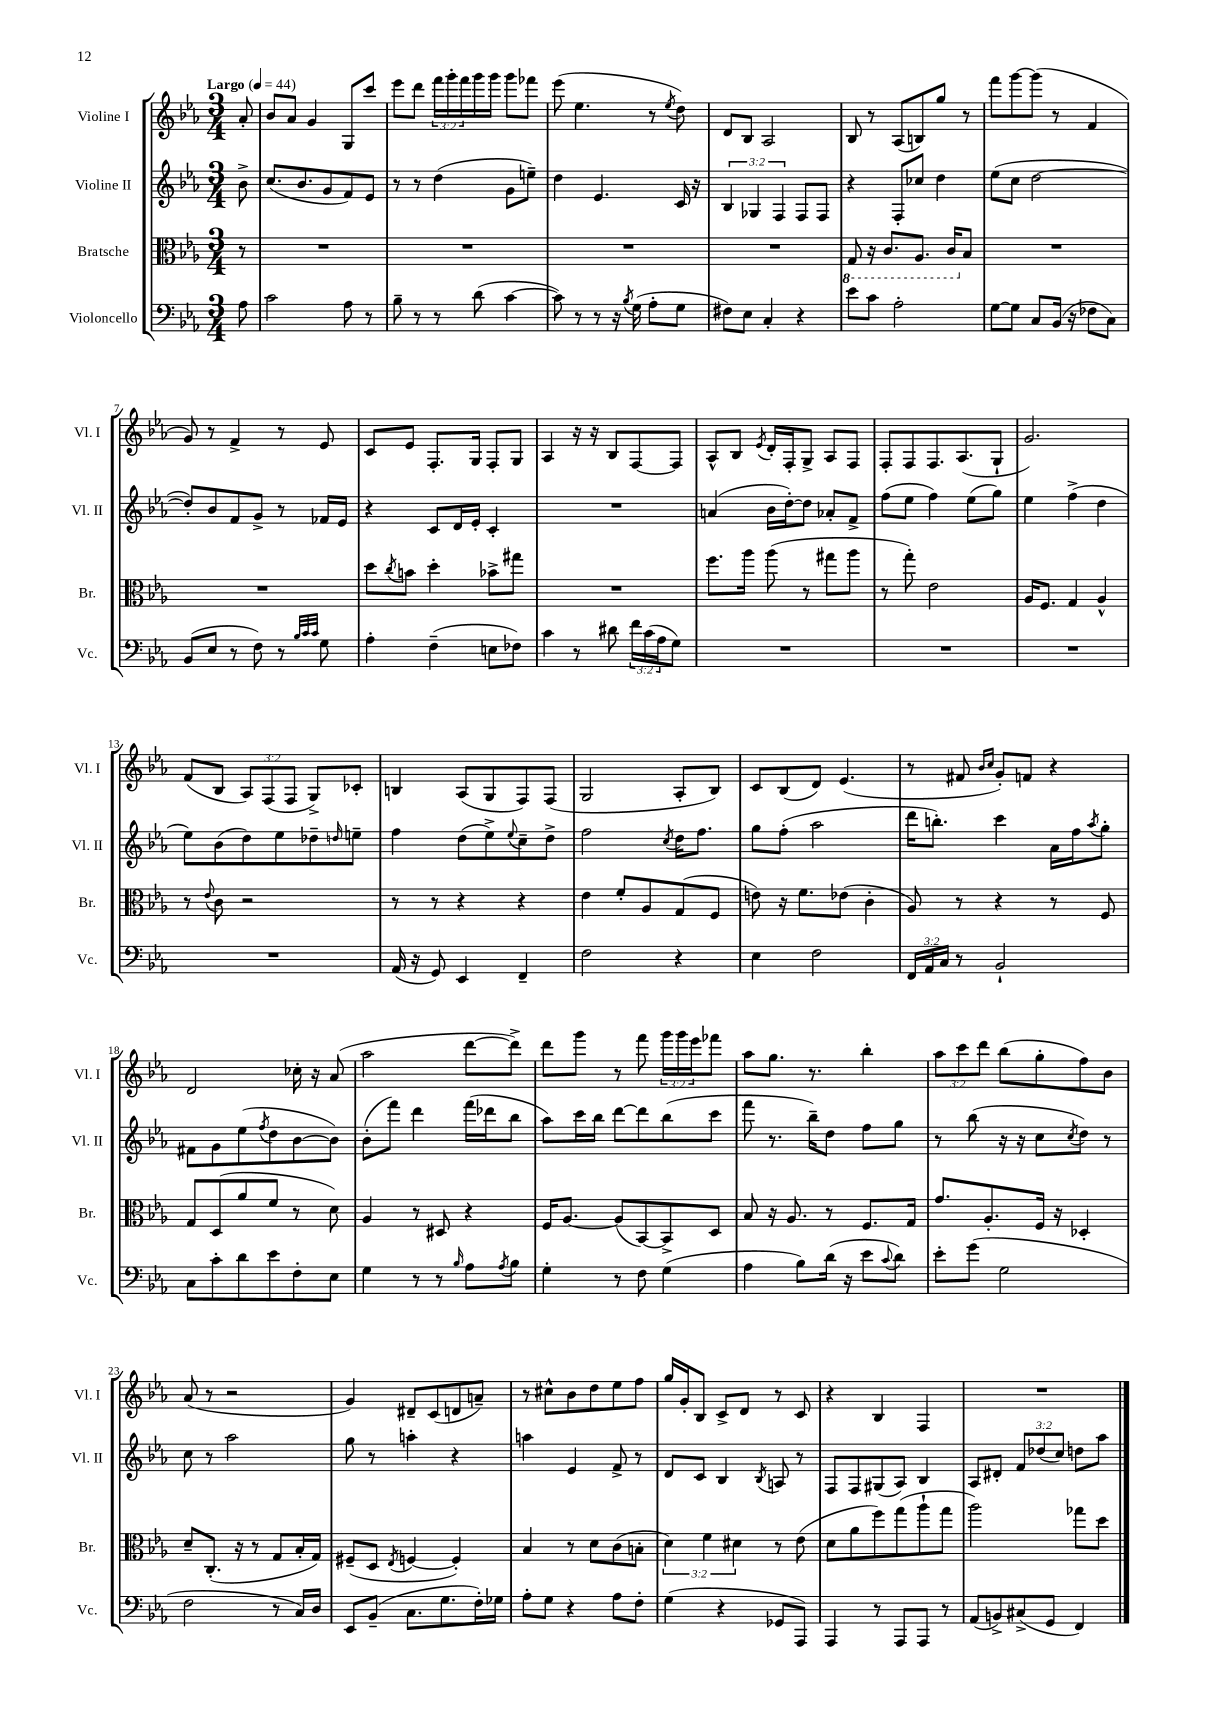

**kern	**kern	**kern	**kern
*part4	*part3	*part2	*part1
*staff4	*staff3	*staff2	*staff1
*I"Violoncello	*I"Bratsche	*I"Violine II	*I"Violine I
*I'Vc.	*I'Br.	*I'Vl. II	*I'Vl. I
*clefF4	*clefC3	*clefG2	*clefG2
*k[b-e-a-]	*k[b-e-a-]	*k[b-e-a-]	*k[b-e-a-]
*M3/4	*M3/4	*M3/4	*M3/4
*MM44	*MM44	*MM44	*MM44
=	=	=	=
!	!	!	!LO:TX:a:B:t=Largo
8A-\	8r	8b-^\	8a-'/
=1	=1	=1	=1
2c\	2.r	(8.cc/L	8b-/L
.	.	.	8a-/J
.	.	8.b-/	.
.	.	.	4g/
.	.	8g/	.
8A-\	.	8f/)	8G/L
8r	.	8e-/J	8ccc/J
=2	=2	=2	=2
8B-~\	2.r	8r	8eee-\L
8r	.	8r	8ddd\J
8r	.	(4dd\	24fff\LL
.	.	.	24ggg'\
.	.	.	24fff\
(8d\	.	.	16ggg\
.	.	.	16ggg\JJ
[4c\	.	8g\L	8ggg\L
.	.	8een~\J)	8fff-X\J
=3	=3	=3	=3
8c\])	2.r	4dd\	(8eee-\
8r	.	.	4.ee-\
8r	.	4.e-/	.
16r	.	.	.
8qB-/	.	.	.
(16G\	.	.	.
8A-'\L	.	.	8r
.	.	.	8qee-/
8G\J	.	16c/	8dd\)
.	.	16r	.
=4	=4	=4	=4
8F#X\L)	2.r	6B-/	8d/L
8E-\J	.	.	8B-/J
.	.	6G-X/	.
4C'/	.	.	2A-/
.	.	6F/	.
4r	.	8F/L	.
.	.	8F/J	.
=5	=5	=5	=5
*	*8ba	*	*
8e-\L	8GG/	4r	8B-/
8c\J	16r	.	8r
.	8.C/L	.	.
2A-'\	.	8F'/L	(8A-/L
.	8.AA-/J	8cc-X/J	8Bn/)
.	.	4dd\	8gg/J
.	16C/KL	.	.
*	*X8ba	*	*
.	8B-/J	.	8r
=6	=6	=6	=6
[8G\L	2.r	(8ee-\L	8fff\L
8G\J]	.	8cc\J	[8ggg\
8C/L	.	[2dd\	(8ggg\J]
(16BB-/Jk	.	.	8r
16r	.	.	.
8F-X\L	.	.	4f/
8C\J)	.	.	.
!!LO:LB:g=z
=7	=7	=7	=7
(8BB-/L	2.r	8dd'/L])	8g/)
8E-/J	.	8b-/	8r
8r	.	8f/	4f^/
8F\)	.	8g^/J	.
8r	.	8r	8r
32qqB-/LLL	.	.	.
32qqc/	.	.	.
32qqc/JJJ	.	.	.
8G\	.	16f-X/LL	8e-/
.	.	16e-/JJ	.
=8	=8	=8	=8
4A-'\	8dd\L	4r	8c/L
.	8qcc/	.	.
.	8bn\J	.	8e-/J
(4F~\	4dd'\	8c/L	8.F'/L
.	.	16d/L	.
.	.	16e-'/JJ	16G/Jk
8En\L	8b-X^\L	4c'/	8F'/L
8F-X\J)	8gg#X\J	.	8G/J
=9	=9	=9	=9
4c\	2.r	2.r	4A-/
8r	.	.	16r
.	.	.	16r
8d#X\	.	.	8B-/L
24f\LL	.	.	[8F/
(24c\	.	.	.
24A-\J	.	.	.
8G\J)	.	.	8F/J]
=10	=10	=10	=10
2.r	8.ff\L	(4an/	8A-^^/L
.	.	.	8B-/J
.	16aa-\Jk	.	.
.	.	.	8qe-/
.	(8aa-\	16b-\LL	16d'/LL
.	.	[16dd'\J)	16F'/J
.	8r	8dd\J]	8G^/J
.	8gg#X\L	8a-X'/L	8A-/L
.	8aa-\J	8f^/J	8F/J
=11	=11	=11	=11
2.r	8r	(8ff\L	8F'/L
.	8gg'\)	8ee-\J	8F/
.	2e-\	4ff\)	8.F/
.	.	.	(8.A-/
.	.	(8ee-\L	.
.	.	8gg\J)	8G`/J
=12	=12	=12	=12
2.r	16A-/KL	4ee-\	2.g/)
.	8.F/J	.	.
.	4G/	(4ff^\	.
.	4A-^^/	4dd\	.
!!LO:LB:g=z
=13	=13	=13	=13
2.r	8r	8ee-\L)	(8f/L
.	8qqe-/	.	.
.	8c\	(8b-\	8B-/J
.	2r	8dd\)	12A-/L)
.	.	.	(12F/
.	.	8ee-\	.
.	.	.	12F/J
.	.	8dd-X~\	8G^/L)
.	.	16qqddn/	.
.	.	8een~\J	8c-X'/J
=14	=14	=14	=14
(16AA-/	8r	4ff\	4Bn/
16r	.	.	.
8GG/)	8r	.	.
4EE-/	4r	(8dd\L	(8A-/L
.	.	8ee-^\)	8G/
.	.	8qqee-/	.
4FF~/	4r	8cc~\	8F/)
.	.	8dd^\J	(8F/J
=15	=15	=15	=15
2F\	4e-\	2ff\	2G/
.	8f'/L	.	.
.	8A-/	.	.
.	.	8qcc/	.
4r	(8G/	16dd\KL	8A-'/L
.	.	8.ff\J	.
.	8F/J	.	8B-/J)
=16	=16	=16	=16
4E-\	8en\)	8gg\L	8c/L
.	16r	(8ff'\J	(8B-/
.	8.f\L	.	.
2F\	.	2aa-\	8d/J)
.	(8e-X\J	.	(4.e-/
.	4c'\	.	.
=17	=17	=17	=17
24FF/LL	8A-/)	16ddd\KL	8r
24AA-/	.	.	.
.	.	8.bbn'\J)	.
24C/JJ	.	.	.
8r	8r	.	8f#X/
.	.	.	16qqb-/LL
.	.	.	16qqcc/JJ
2BB-`/	4r	4ccc\	8g'/L)
.	.	.	8fn/J
.	8r	16a-\LL	4r
.	.	16ff\J	.
.	.	8qaa-/	.
.	8F/	8gg'\J	.
!!LO:LB:g=z
=18	=18	=18	=18
8C\L	8G/L	8f#X\L	2d/
8c'\	(8D/	8g\	.
8d\	8a-/	(8ee-\	.
.	.	8qff/	.
8e-\	8f/J	8dd\	.
8F'\	8r	[8b-\	16cc-X'\
.	.	.	16r
8E-\J	8d\)	8b-\J])	(8a-/
=19	=19	=19	=19
4G\	4A-/	(8b-'\L	2aa-\
.	.	8fff\J)	.
8r	8r	4ddd\	.
8r	8D#X/	.	.
16qqB-/	.	.	.
8A-\L	4r	(16fff\LL	[8ddd\L
.	.	16ddd-X\J	.
8qA-/	.	.	.
8B-\J	.	8bb-\J	8ddd^\J])
=20	=20	=20	=20
4G'\	16F/KL	8aa-\L)	8ddd\L
.	[8.A-/J	.	.
.	.	16ccc\L	8ggg\J
.	.	16bb-\JJ	.
8r	(8A-/L]	[8ddd\L	8r
8F\	[8BB-/)	8ddd\]	8fff\
(4G\	8BB-^/]	(8bb-\	24ggg\LL
.	.	.	24ggg\
.	.	.	24eee-\J
.	8D/J	8ccc\J	8fff-X\J
=21	=21	=21	=21
4A-\	8B-/	8fff\	8aa-\L
.	16r	8.r	8.gg\J
.	8.A-/	.	.
8B-\L)	.	.	.
.	.	16bb-~\KL)	8.r
(16d\Jk	8r	8dd\J	.
16r	.	.	.
8e-\L	8.F/L	8ff\L	4bb-'\
8qqc/	.	.	.
8d\J)	.	8gg\J	.
.	16G/Jk	.	.
=22	=22	=22	=22
8e-'\L	8.g/L	8r	12aa-\L
.	.	.	12ccc\
(8g\J	.	(8bb-\	.
.	.	.	12ddd\J
.	8.A-'/	.	.
2G\	.	16r	(8bb-\L
.	.	16r	.
.	16F/Jk	8cc\L	8gg'\
.	16r	.	.
.	.	8qcc/	.
.	4D-X'/	8dd\J)	8ff\)
.	.	8r	8b-\J
!!LO:LB:g=z
=23	=23	=23	=23
2F\	8d~/L	8cc\	(8a-/
.	(8.C'/J	8r	8r
.	.	2aa-\	2r
.	16r	.	.
.	8r	.	.
8r	8G/L	.	.
16C/LL)	16B-'/L	.	.
16D/JJ	16G/JJ)	.	.
=24	=24	=24	=24
8EE-/L	(8F#X~/L	8gg\	4g/)
(8BB-~/J	8D/J	8r	.
.	8qE-/	.	.
8.C\L	[4Fn/	4aan'\	8d#X~/L
.	.	.	(8c/
8.G\	.	.	.
.	4F'/])	4r	8dn/
16F'\L)	.	.	8an~/J)
16G-X\JJ	.	.	.
=25	=25	=25	=25
8A-'\L	4B-/	4aan\	8r
8G\J	.	.	8cc#X^^\L
4r	8r	4e-/	8b-\
.	8d\L	.	8dd\
8A-\L	(8c\	8f^/	8ee-\
8F'\J	8Bn'\J	8r	8ff\J
=26	=26	=26	=26
(4G\	6d\)	8d/L	16gg/LL
.	.	.	16g'/J
.	.	8c/J	8B-/J
.	6f\	.	.
4r	.	4B-/	8c^/L
.	6d#X\	.	.
.	.	.	8d/J
.	.	8qB-/	.
8GG-X/L	8r	8An/	8r
8AAA-/J)	(8e-\	8r	8c/
=27	=27	=27	=27
4AAA-/	8d\L	8F/L	4r
.	8a-\	8F/	.
8r	8ff\)	(8G#X/	4B-/
8AAA-/L	(8gg\	8A-/J)	.
8AAA-/J	8aa-`\	4B-/	4F/
8r	8gg\J	.	.
=28	=28	=28	=28
(8AA-/L	2aa-\)	8A-/L	2.r
8BBn^/)	.	8d#X'/J	.
(8C#X^/	.	12f/L	.
.	.	(12dd-X/	.
8GG/J	.	.	.
.	.	12cc/J)	.
4FF/)	8gg-X\L	8ddn\L	.
.	8dd\J	8aa-\J	.
==	==	==	==
*-	*-	*-	*-
